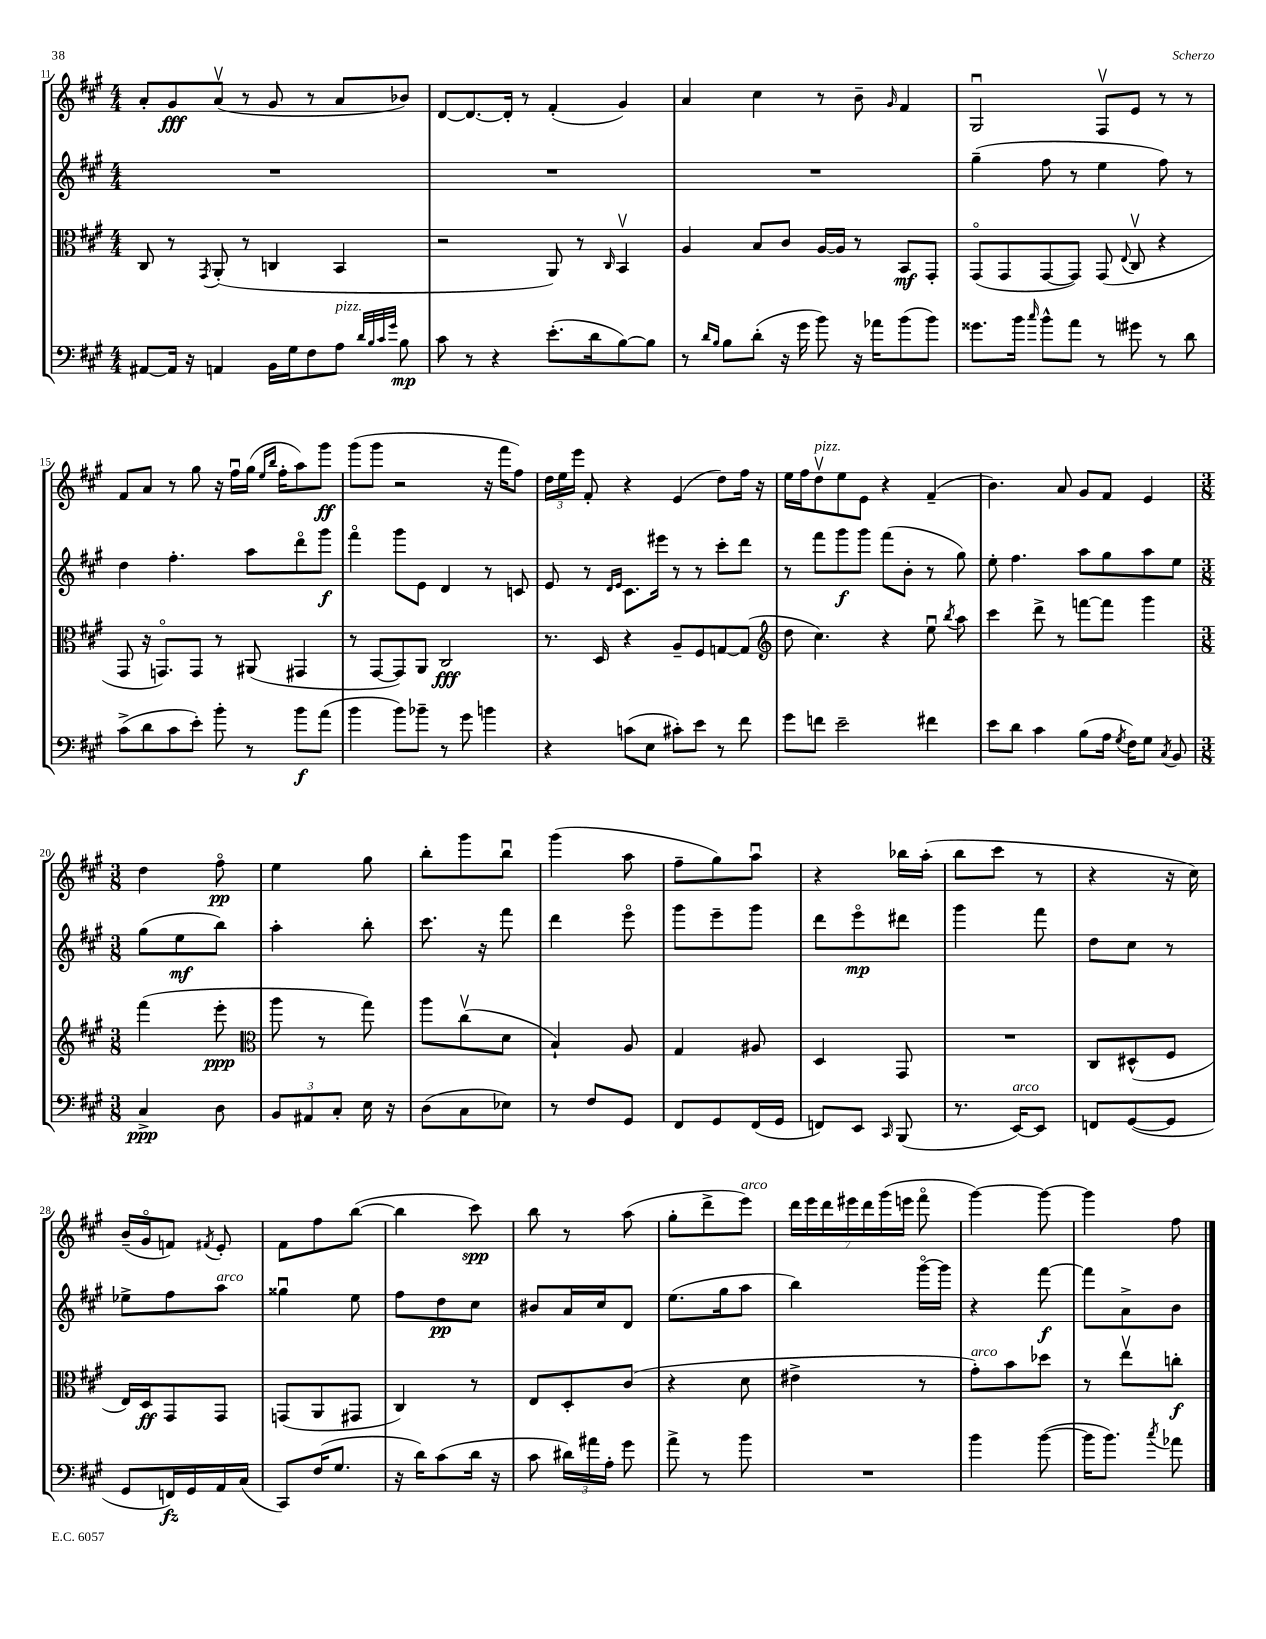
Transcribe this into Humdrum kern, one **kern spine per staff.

**kern	**dynam	**kern	**dynam	**kern	**dynam	**kern	**dynam
*part4	*part4	*part3	*part3	*part2	*part2	*part1	*part1
*staff4	*staff4	*staff3	*staff3	*staff2	*staff2	*staff1	*staff1
*clefF4	*	*clefC3	*	*clefG2	*	*clefG2	*
*k[f#c#g#]	*	*k[f#c#g#]	*	*k[f#c#g#]	*	*k[f#c#g#]	*
*M4/4	*	*M4/4	*	*M4/4	*	*M4/4	*
=11	=11	=11	=11	=11	=11	=11	=11
[8AA#X/L	.	8C#/	.	1r	.	8a'/L	.
16AA#/Jk]	.	8r	.	.	.	8g#/	fff
16r	.	.	.	.	.	.	.
.	.	8qGG#/	.	.	.	.	.
4AAn/	.	(8AA'/	.	.	.	(8av/J	.
.	.	8r	.	.	.	8r	.
16BB\LL	.	4Cn/	.	.	.	8g#/	.
16G#\J	.	.	.	.	.	.	.
8F#\	.	.	.	.	.	8r	.
!LO:TX:a:i:t=pizz.	!	!	!	!	!	!	!
8A\J	.	4BB/	.	.	.	8a/L	.
32qqd/LLL	.	.	.	.	.	.	.
32qqB/	.	.	.	.	.	.	.
32qqc#/	.	.	.	.	.	.	.
32qqg#/JJJ	.	.	.	.	.	.	.
8B\	mp	.	.	.	.	8b-X/J)	.
=12	=12	=12	=12	=12	=12	=12	=12
8c#\	.	2r	.	1r	.	[8d/L	.
8r	.	.	.	.	.	8.d/_	.
4r	.	.	.	.	.	.	.
.	.	.	.	.	.	16d'/Jk]	.
.	.	.	.	.	.	8r	.
(8.e'\L	.	8AA/)	.	.	.	(4f#'/	.
.	.	8r	.	.	.	.	.
16d\k	.	.	.	.	.	.	.
.	.	16qqC#/	.	.	.	.	.
[8B\)	.	4BBv/	.	.	.	4g#/)	.
8B\J]	.	.	.	.	.	.	.
=13	=13	=13	=13	=13	=13	=13	=13
8r	.	4A/	.	1r	.	4a/	.
16qqd/LL	.	.	.	.	.	.	.
16qqB/JJ	.	.	.	.	.	.	.
8B\L	.	.	.	.	.	.	.
(8d'\J	.	8B/L	.	.	.	4cc#\	.
16r	.	8c#/J	.	.	.	.	.
16g#\	.	.	.	.	.	.	.
8b\)	.	[16A/LL	.	.	.	8r	.
.	.	16A/JJ]	.	.	.	.	.
16r	.	8r	.	.	.	8b~\	.
16a-X\KL	.	.	.	.	.	.	.
.	.	.	.	.	.	16qqg#/	.
(8b\	.	8BB/L	mf	.	.	4f#/	.
8b\J)	.	8GG#'/J	.	.	.	.	.
=14	=14	=14	=14	=14	=14	=14	=14
8.g##X\L	.	(8GG#/L	.	(4gg#~\	.	2G#u/	.
.	.	8GG#/	.	.	.	.	.
16b\Jk	.	.	.	.	.	.	.
16qqcc#/	.	.	.	.	.	.	.
8b^^\L	.	[8GG#/	.	8ff#\	.	.	.
8a\J	.	8GG#/J])	.	8r	.	.	.
8r	.	(8GG#/	.	4ee\	.	8F#v/L	.
.	.	8qqE/	.	.	.	.	.
8g#X\	.	8C#v/	.	.	.	8e/J	.
8r	.	4r	.	8ff#\)	.	8r	.
8d\	.	.	.	8r	.	8r	.
!!LO:LB:g=z
=15	=15	=15	=15	=15	=15	=15	=15
(8c#^\L	.	8GG#/	.	4dd\	.	8f#/L	.
8d\	.	16r	.	.	.	8a/J	.
.	.	8.GGn/L)	.	.	.	.	.
8c#\	.	.	.	4.ff#'\	.	8r	.
8e'\J)	.	8GG/J	.	.	.	8gg#\	.
8b'\	.	8r	.	.	.	16r	.
.	.	.	.	.	.	16ff#u\LL	.
8r	.	(8AA#X/	.	8aa\L	.	(16gg#\JJ	.
.	.	.	.	.	.	16qqee/LL	.
.	.	.	.	.	.	16qqbb/JJ	.
.	.	.	.	.	.	16ff#'\KL	.
8b\L	f	4GG#X/	.	8ddd\	.	8aa\)	.
(8a\J	.	.	.	8ggg#\J	f	8ggg#\J	ff
=16	=16	=16	=16	=16	=16	=16	=16
4b\	.	8r	.	4fff#\	.	(8ggg#\L	.
.	.	[8GG#/L	.	.	.	8ggg#\J	.
8b\L)	.	8GG#/])	.	8ggg#\L	.	2r	.
8b-X~\J	.	8AA/J	.	8e\J	.	.	.
8r	.	2C#/	fff	4d/	.	.	.
8g#\	.	.	.	.	.	.	.
4bn\	.	.	.	8r	.	16r	.
.	.	.	.	.	.	16fff#\KL	.
.	.	.	.	8cn/	.	8ff#\J)	.
=17	=17	=17	=17	=17	=17	=17	=17
4r	.	8.r	.	8e/	.	24dd\LL	.
.	.	.	.	.	.	24ee\	.
.	.	.	.	.	.	24eee\JJ	.
.	.	.	.	8r	.	8f#'/	.
.	.	16D/	.	.	.	.	.
.	.	.	.	16qqd/LL	.	.	.
.	.	.	.	16qqe/JJ	.	.	.
(8cn\L	.	4r	.	8.c#\L	.	4r	.
8E\J	.	.	.	.	.	.	.
.	.	.	.	16eee#X\Jk	.	.	.
8c#X'\L)	.	8A~/L	.	8r	.	(4e/	.
8e\J	.	8F#/	.	8r	.	.	.
8r	.	[8Gn/	.	8ccc#'\L	.	8dd\L)	.
8f#\	.	(8G/J]	.	8ddd\J	.	16ff#\Jk	.
.	.	.	.	.	.	16r	.
=18	=18	=18	=18	=18	=18	=18	=18
*	*	*clefG2	*	*	*	*	*
8g#\L	.	8dd\	.	8r	.	16ee\LL	.
.	.	.	.	.	.	16ff#\J	.
!	!	!	!	!	!	!LO:TX:a:i:t=pizz.	!
8fn\J	.	4.cc#\)	.	8fff#\L	.	8ddv\	.
2e~\	.	.	.	8ggg#\	f	8ee\	.
.	.	.	.	8ggg#\J	.	8e\J	.
.	.	4r	.	(8fff#\L	.	4r	.
.	.	.	.	8b'\J	.	.	.
4f#X\	.	8eeu\	.	8r	.	(4f#~/	.
.	.	8qbb/	.	.	.	.	.
.	.	8aa\	.	8gg#\)	.	.	.
=19	=19	=19	=19	=19	=19	=19	=19
8e\L	.	4ccc#\	.	8ee'\	.	4.b\)	.
8d\J	.	.	.	4.ff#\	.	.	.
4c#\	.	8ddd^\	.	.	.	.	.
.	.	8r	.	.	.	8a/	.
(8B\L	.	[8fffn\L	.	8aa\L	.	8g#/L	.
16A\Jk	.	8fff\J]	.	8gg#\	.	8f#/J	.
8qG#/	.	.	.	.	.	.	.
16F#\KL)	.	.	.	.	.	.	.
8G#\J	.	4ggg#\	.	8aa\	.	4e/	.
8qC#/	.	.	.	.	.	.	.
8BB/	.	.	.	8ee\J	.	.	.
!!LO:LB:g=z
=20	=20	=20	=20	=20	=20	=20	=20
*M3/8	*	*M3/8	*	*M3/8	*	*M3/8	*
4C#^/	ppp	(4fff#\	.	(8gg#\L	.	4dd\	.
.	.	.	.	8ee\	mf	.	.
8D\	.	8eee'\	ppp	8bb\J)	.	8ff#\	pp
=21	=21	=21	=21	=21	=21	=21	=21
*	*	*clefC3	*	*	*	*	*
12BB/L	.	8aa\	.	4aa'\	.	4ee\	.
12AA#X/	.	.	.	.	.	.	.
.	.	8r	.	.	.	.	.
12C#'/J	.	.	.	.	.	.	.
16E\	.	8gg#\)	.	8bb'\	.	8gg#\	.
16r	.	.	.	.	.	.	.
=22	=22	=22	=22	=22	=22	=22	=22
(8D\L	.	8aa\L	.	8.ccc#\	.	8bb'\L	.
8C#\	.	(8cc#v\	.	.	.	8ggg#\	.
.	.	.	.	16r	.	.	.
8E-X\J)	.	8d\J	.	8fff#\	.	8bbu\J	.
=23	=23	=23	=23	=23	=23	=23	=23
8r	.	4B`/)	.	4ddd\	.	(4ggg#\	.
8F#/L	.	.	.	.	.	.	.
8GG#/J	.	8A/	.	8eee\	.	8aa\	.
=24	=24	=24	=24	=24	=24	=24	=24
8FF#/L	.	4G#/	.	8ggg#\L	.	8ff#~\L	.
8GG#/	.	.	.	8eee~\	.	8gg#\)	.
(16FF#/L	.	8A#X/	.	8ggg#\J	.	8aau\J	.
16GG#/JJ	.	.	.	.	.	.	.
=25	=25	=25	=25	=25	=25	=25	=25
8FFn/L)	.	4D/	.	8ddd\L	.	4r	.
8EE/J	.	.	.	8eee\	mp	.	.
16qqCC#/	.	.	.	.	.	.	.
(8BBB/	.	8GG#/	.	8ddd#X\J	.	16bb-X\LL	.
.	.	.	.	.	.	(16aa'\JJ	.
=26	=26	=26	=26	=26	=26	=26	=26
8.r	.	4.r	.	4ggg#\	.	8bb\L	.
.	.	.	.	.	.	8ccc#\J	.
!LO:TX:a:i:t=arco	!	!	!	!	!	!	!
[16EE/KL)	.	.	.	.	.	.	.
8EE/J]	.	.	.	8fff#\	.	8r	.
=27	=27	=27	=27	=27	=27	=27	=27
8FFn/L	.	8C#/L	.	8dd\L	.	4r	.
([8GG#/	.	(8D#X^^/	.	8cc#\J	.	.	.
8GG#/J]	.	8F#/J	.	8r	.	16r	.
.	.	.	.	.	.	16cc#\)	.
!!LO:LB:g=z
=28	=28	=28	=28	=28	=28	=28	=28
8GG#/L	.	16E/LL)	.	8ee-X^\L	.	(16b~/LL	.
.	.	16D/J	ff	.	.	16g#/J	.
16FFn/L)	fz	8GG#/	.	8ff#\	.	8fn/J)	.
16GG#/	.	.	.	.	.	.	.
.	.	.	.	.	.	8qf#X/	.
!	!	!	!	!LO:TX:a:i:t=arco	!	!	!
16AA/	.	8GG#/J	.	8aa\J	.	8e'/	.
(16C#/JJ	.	.	.	.	.	.	.
=29	=29	=29	=29	=29	=29	=29	=29
8CC#/L)	.	(8GGn/L	.	4gg##Xu\	.	8f#\L	.
(16F#/K	.	8AA/	.	.	.	8ff#\	.
8.G#/J	.	.	.	.	.	.	.
.	.	8GG#X/J	.	8ee\	.	([8bb\J	.
=30	=30	=30	=30	=30	=30	=30	=30
16r	.	4C#/)	.	8ff#\L	.	4bb\]	.
16d\KL)	.	.	.	.	.	.	.
(8c#\	.	.	.	8dd\	pp	.	.
16d\Jk	.	8r	.	8cc#\J	.	8ccc#\)	spp
16r	.	.	.	.	.	.	.
=31	=31	=31	=31	=31	=31	=31	=31
8c#\	.	8E/L	.	8b#X/L	.	8bb\	.
24d#X\LL)	.	8D'/	.	16a/L	.	8r	.
24a#X\	.	.	.	.	.	.	.
.	.	.	.	16cc#/J	.	.	.
24A'\JJ	.	.	.	.	.	.	.
8g#\	.	(8c#/J	.	8d/J	.	(8aa\	.
=32	=32	=32	=32	=32	=32	=32	=32
8a^\	.	4r	.	(8.ee\L	.	8gg#'\L	.
8r	.	.	.	.	.	8ddd^\	.
.	.	.	.	16gg#\k	.	.	.
!	!	!	!	!	!	!LO:TX:a:i:t=arco	!
8b\	.	8d\	.	8aa\J	.	8eee\J)	.
=33	=33	=33	=33	=33	=33	=33	=33
4.r	.	4e#X^\	.	4bb\)	.	28ddd\LL	.
.	.	.	.	.	.	28eee\	.
.	.	.	.	.	.	28ddd\	.
.	.	.	.	.	.	28eee#X\	.
.	.	.	.	.	.	28ddd\	.
.	.	.	.	.	.	(28ggg#\	.
.	.	.	.	.	.	28eeen\JJ	.
.	.	8r	.	[16ggg#\LL	.	8fff#\	.
.	.	.	.	16ggg#\JJ]	.	.	.
=34	=34	=34	=34	=34	=34	=34	=34
!	!	!LO:TX:a:i:t=arco	!	!	!	!	!
4b\	.	8g#'\L)	.	4r	.	[4ggg#\)	.
.	.	8b\	.	.	.	.	.
([8b\	.	8dd-X\J	.	[8fff#\	f	8ggg#\_	.
=35	=35	=35	=35	=35	=35	=35	=35
16b\KL]	.	8r	.	8fff#\L]	.	4ggg#\]	.
8.b\J)	.	.	.	.	.	.	.
.	.	8eev\L	.	8a^\	.	.	.
8qcc#/	.	.	.	.	.	.	.
8a-X\	.	8ccn'\J	f	8b\J	.	8ff#\	.
==	==	==	==	==	==	==	==
*-	*-	*-	*-	*-	*-	*-	*-
